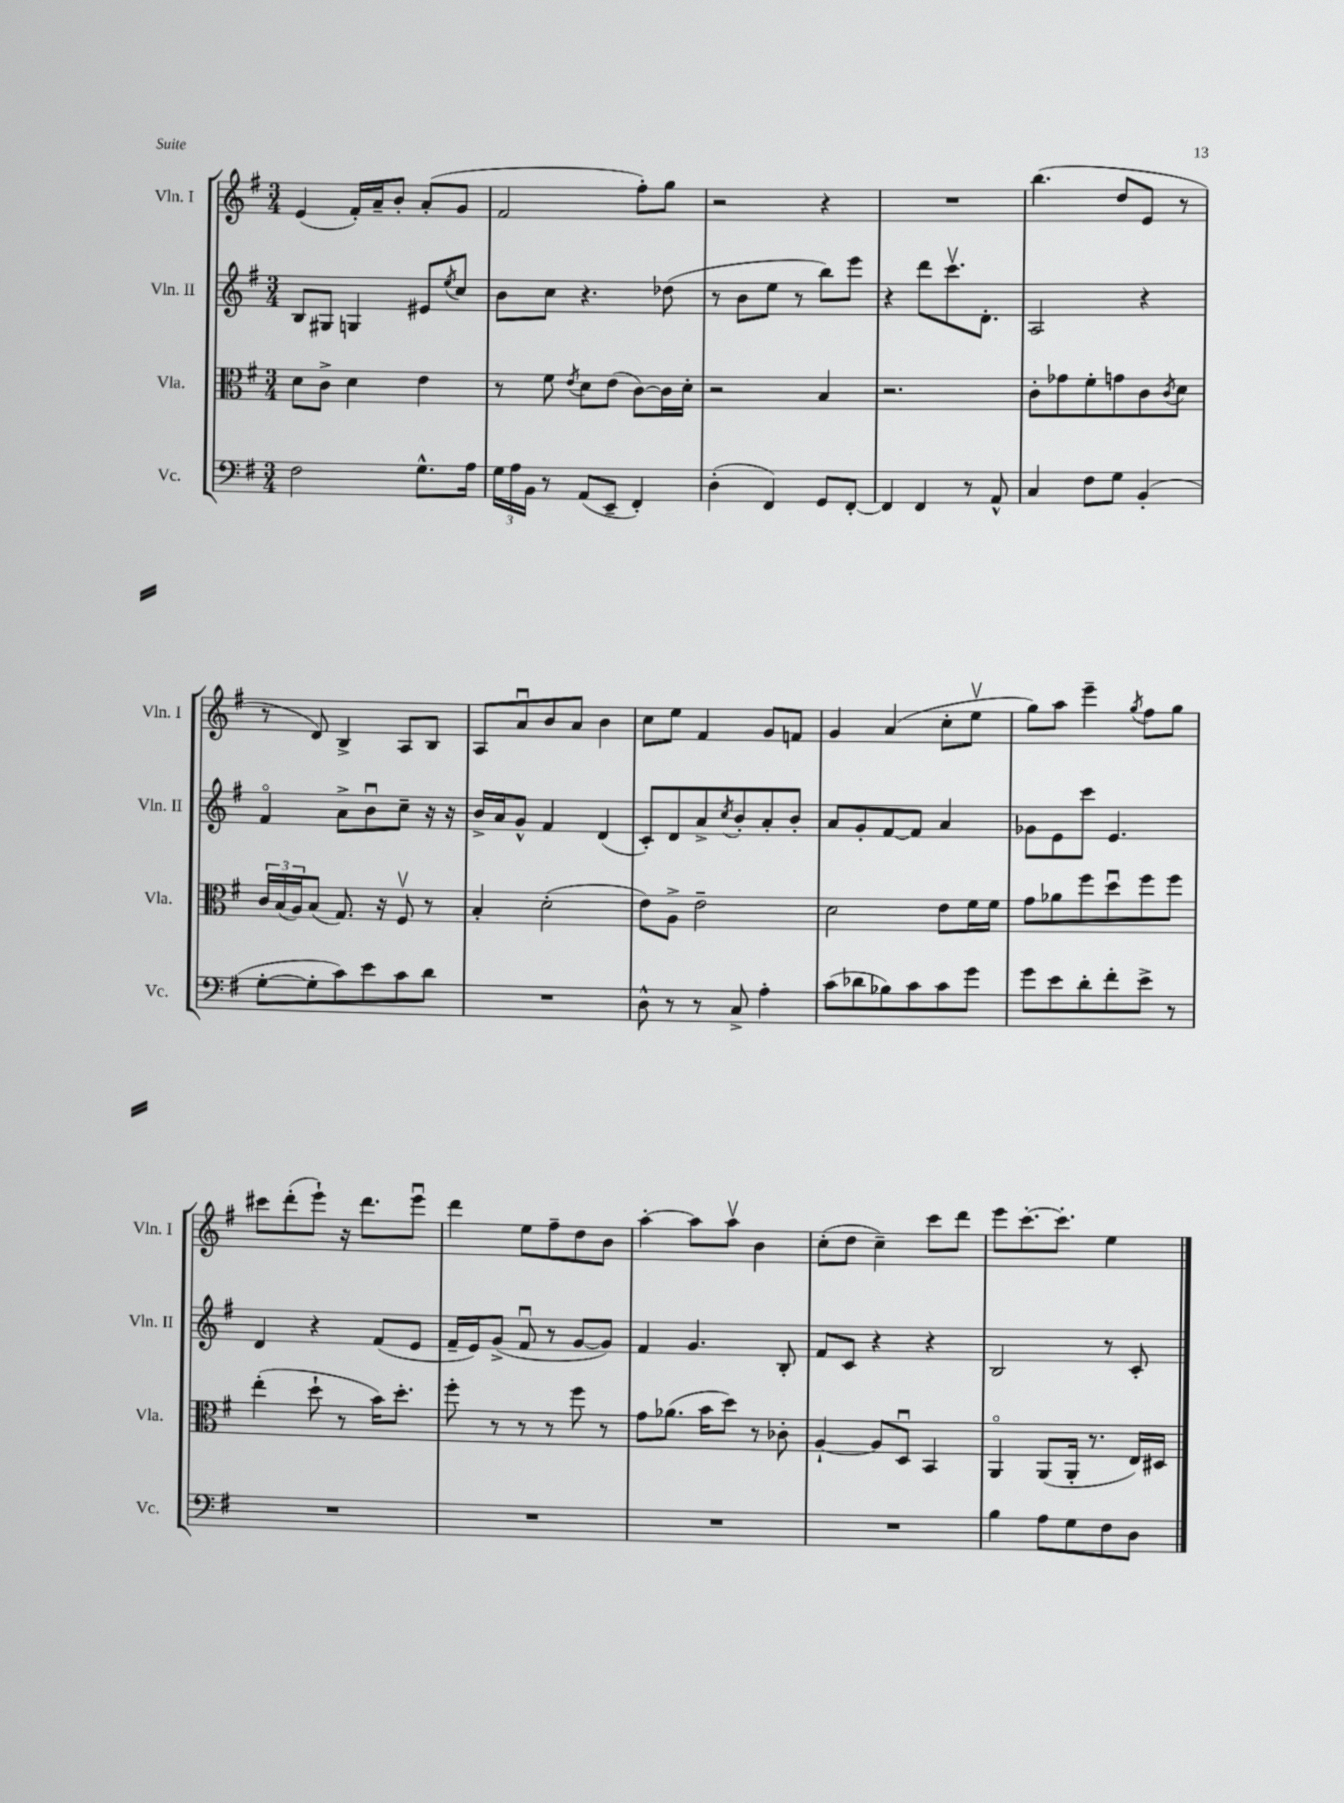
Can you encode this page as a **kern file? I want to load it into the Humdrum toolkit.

**kern	**kern	**kern	**kern
*part4	*part3	*part2	*part1
*staff4	*staff3	*staff2	*staff1
*I"Vc.	*I"Vla.	*I"Vln. II	*I"Vln. I
*I'Vc.	*I'Vla.	*I'Vln. II	*I'Vln. I
*clefF4	*clefC3	*clefG2	*clefG2
*k[f#]	*k[f#]	*k[f#]	*k[f#]
*M3/4	*M3/4	*M3/4	*M3/4
=66	=66	=66	=66
2F#\	8d\L	8B/L	(4e/
.	8c^\J	8G#X/J	.
.	4d\	4Gn/	16f#'/LL)
.	.	.	16a~/J
.	.	.	8b'/J
8.G^^\L	4e\	8e#X/L	(8a'/L
.	.	8qee/	.
.	.	8cc/J	8g/J
16A\Jk	.	.	.
=67	=67	=67	=67
24G\LL	8r	8b\L	2f#/
24A\	.	.	.
24BB\JJ	.	.	.
8r	8f#\	8cc\J	.
.	8qe/	.	.
(8AA/L	8d\L	4.r	.
8EE~/J	(8e\J	.	.
4FF#'/)	[8c\L)	.	8ff#'\L)
.	16c\L]	(8dd-X\	8gg\J
.	16d'\JJ	.	.
=68	=68	=68	=68
(4D'\	2r	8r	2r
.	.	8b\L	.
4FF#/)	.	8ee\J	.
.	.	8r	.
8GG/L	4B/	8bb\L)	4r
[8FF#'/J	.	8eee\J	.
=69	=69	=69	=69
4FF#/]	2.r	4r	2.r
4FF#/	.	8ddd\L	.
.	.	8.cccv\	.
8r	.	.	.
.	.	8.d'\J	.
8AA^^/	.	.	.
=70	=70	=70	=70
4C/	8c'\L	2A/	(4.bb\
.	8g-X\	.	.
8F#\L	8f#'\	.	.
8G\J	8gn\	.	8dd/L
(4BB'/	8c\	4r	8e/J
.	8qc/	.	.
.	8d\J	.	8r
!!LO:LB:g=z
=71	=71	=71	=71
[8G'\L	24c/LL	4f#/	8r
.	(24B/	.	.
.	24A/J)	.	.
8G'\]	(8B/J	.	8d/)
8c\)	8.G/)	8a^\L	4B^/
8e\	.	8bu\	.
.	16r	.	.
8c\	8F#v/	8cc~\J	8A/L
8d\J	8r	16r	8B/J
.	.	16r	.
=72	=72	=72	=72
2.r	4B'/	16b^/LL	8A/L
.	.	16a/J	.
.	.	8g^^/J	8au/
.	(2d'\	4f#/	8b/
.	.	.	8a/J
.	.	(4d/	4b\
=73	=73	=73	=73
8D^^\	8e\L)	8c'/L)	8cc\L
8r	8A^\J	8d/	8ee\J
8r	2e~\	8a^/	4f#/
.	.	8qcc/	.
8C^/	.	8b'/	.
4A'\	.	8a'/	8g/L
.	.	8b'/J	8fn/J
=74	=74	=74	=74
(8c\L	2d\	8a/L	4g/
8d-X\	.	8g'/	.
8B-X\)	.	[8f#/	(4a/
8c\	.	8f#/J]	.
8c\	8e\L	4a/	8cc'\L
8g\J	16f#\L	.	8eev\J
.	16f#\JJ	.	.
=75	=75	=75	=75
8g\L	8g\L	8g-X\L	8gg\L)
8e\	8a-X\	8e\	8aa\J
8d'\	8ff#\	8ccc\J	4eee~\
8f#'\	8ddu\	4.e/	.
.	.	.	8qgg/
8e^\J	8ff#\	.	8ff#\L
8r	8ff#\J	.	8gg\J
!!LO:LB:g=z
=76	=76	=76	=76
2.r	(4ee'\	4d/	8ccc#X\L
.	.	.	(8ddd'\
.	8dd`\	4r	8eee`\J)
.	8r	.	16r
.	.	.	8.ddd\L
.	16b\KL)	(8f#/L	.
.	8.dd'\J	.	.
.	.	8e/J	8eeeu\J
=77	=77	=77	=77
2.r	8ff#'\	16f#~/LL	4ddd\
.	.	16e/J)	.
.	8r	(8g^/J	.
.	8r	8f#u/	8ee\L
.	8r	8r	8ff#~\
.	8ff#\	[8g/L	8dd\
.	8r	8g/J])	8b\J
=78	=78	=78	=78
2.r	8g\L	4f#/	[4aa'\
.	(8.a-X\J	.	.
.	.	4.g/	8aa\L]
.	16b\KL	.	.
.	8dd\J)	.	8aav\J
.	8r	.	4b\
.	8c-X'\	8B'/	.
=79	=79	=79	=79
2.r	[4A`/	8f#/L	(8cc'\L
.	.	8c/J	8dd\J
.	8A/L]	4r	4cc~\)
.	8Du/J	.	.
.	4BB/	4r	8ccc\L
.	.	.	8ddd\J
=80	=80	=80	=80
4B\	4AA/	2B/	8eee\L
.	.	.	[8.ccc'\
8A\L	(8AA/L	.	.
.	.	.	8.ccc'\J]
8G\	16AA'/Jk	.	.
.	8.r	.	.
8F#\	.	8r	4ee\
8D\J	16E/LL)	8c'/	.
.	16D#X/JJ	.	.
==	==	==	==
*-	*-	*-	*-
